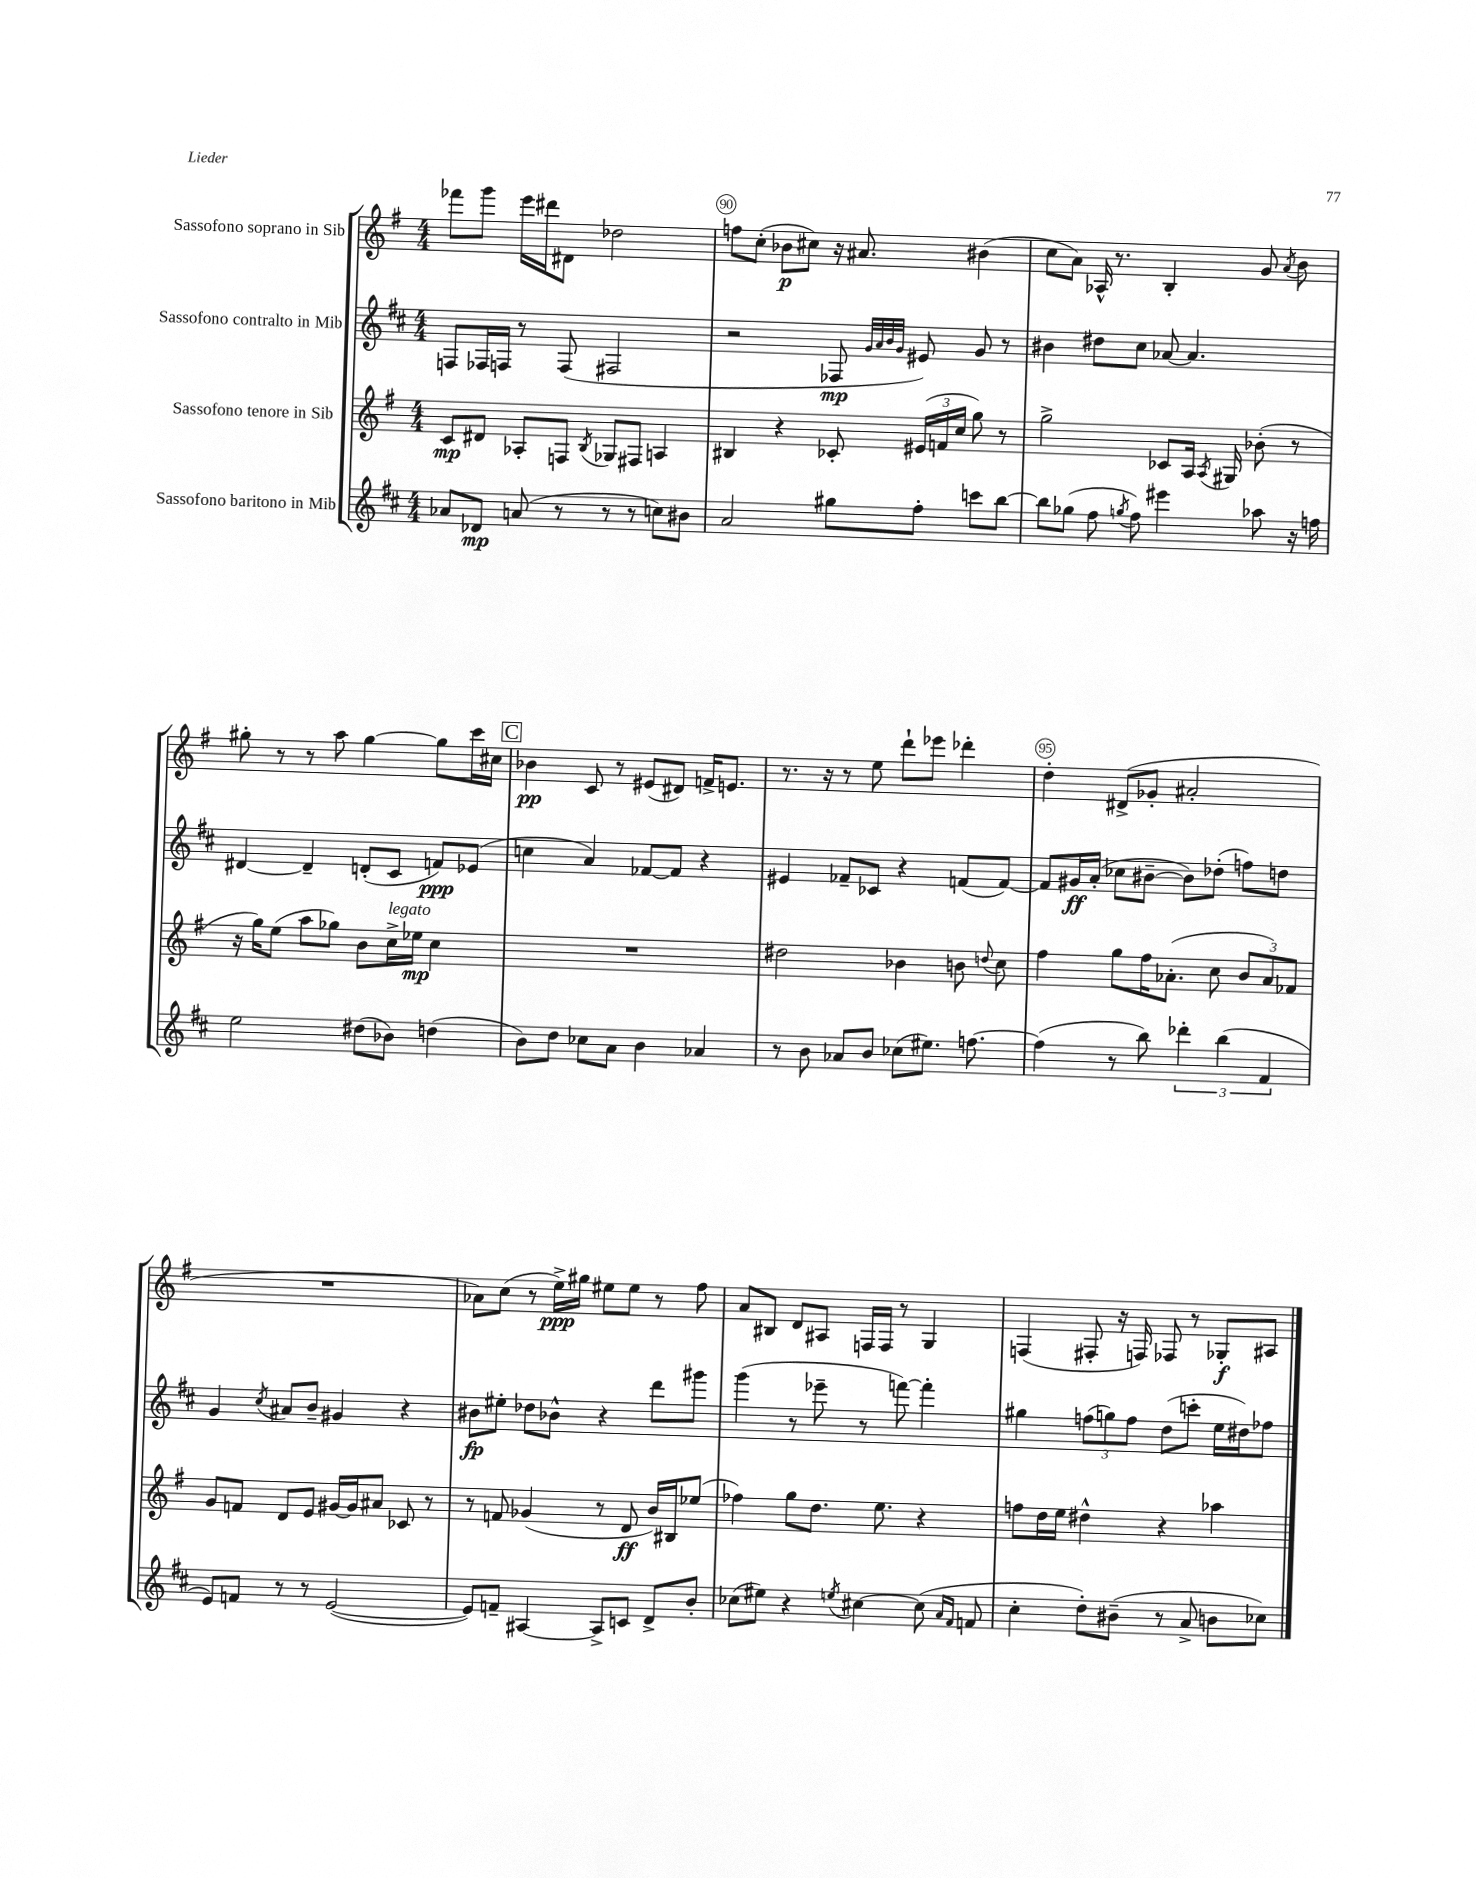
<<
\new StaffGroup <<
\new Staff = "s0" \with { instrumentName = "Sassofono soprano in Sib" } {
    \clef treble \key g \major \numericTimeSignature \time 4/4
    \autoBeamOff fes'''8[ g'''8] e'''16[ dis'''16 dis'8] des''2 |
    f''8[ c''8]-.( bes'8[\p cis''8]) r16 ais'8. bis'4( |
    c''8[ a'8]) aes16-^ r8. b4-. g'8 \acciaccatura { a'8 } b'8 |
    gis''8-. r8 r8 a''8 gis''4~ gis''8[ c'''16 cis''16] |
    \mark \markup { \box "C" } bes'4\pp c'8 r8 eis'8[( dis'8]) f'16[-> e'8.] |
    r8. r16 r8 e''8 d'''8[-! ees'''8] des'''4-. |
    d''4-. dis'8[->( ges'8]-. ais'2-. |
    R1 |
    aes'8[) c''8]( r8 e''16[->\ppp) gis''16] eis''8[ eis''8] r8 fis''8 |
    a'8[ bis8] d'8[ ais8] f16[ f16] r8 g4 |
    f4( fis8-. r16 f16) fes8 r8 ges8[-.\f ais8] \bar "|." |
}
\new Staff = "s1" \with { instrumentName = "Sassofono contralto in Mib" } {
    \clef treble \key d \major \numericTimeSignature \time 4/4
    \autoBeamOff f8[ fes16 f16] r8 f8( fis2 |
    r2 fes8\mp \grace { g'32[ a'32 b'32 g'32] } eis'8) g'8 r8 |
    bis'4 dis''8[ cis''8] aes'8~ aes'4. |
    dis'4~ dis'4-- d'8[-.( cis'8] f'8[\ppp) ees'8]( |
    \mark \markup { \box "C" } c''4 a'4) fes'8[~ fes'8] r4 |
    eis'4 fes'8[-- ces'8] r4 f'8[( f'8]~) |
    f'8[ gis'16\ff a'16]-.( ces''8[ bis'8]~-- bis'8[) des''8]-.( f''8[) d''8] |
    g'4 \acciaccatura { cis''8 } ais'8[ b'8]-- gis'4 r4 |
    bis'8[\fp eis''8]-. des''8[ bes'8]-^ r4 d'''8[ gis'''8] |
    g'''4( r8 ees'''8-- r8 f'''8~) f'''4-. |
    gis''4 \tuplet 3/2 { f''8[( g''8) f''8] } d''8[( c'''8]-. e''16[ dis''16) fes''8] \bar "|." |
}
\new Staff = "s2" \with { instrumentName = "Sassofono tenore in Sib" } {
    \clef treble \key g \major \numericTimeSignature \time 4/4
    \autoBeamOff c'8[\mp dis'8] aes8[-. f8] \acciaccatura { b8 } ges8[ fis8] a4 |
    bis4 r4 ces'8-. \tuplet 3/2 { eis'16[( f'16 c''16] } g''8) r8 |
    g''2-> ces'8[ a16] \acciaccatura { a8 } gis16 bes'8-.( r8 |
    r16 g''16[) e''8]( a''8[ ges''8]) b'8[ c''16->^\markup { \italic "legato" } ees''16]\mp c''4 |
    \mark \markup { \box "C" } R1 |
    dis''2 bes'4 b'8 \appoggiatura { d''8 } c''8 |
    fis''4 g''8[ fis''16 aes'8.]-.( c''8 \tuplet 3/2 { b'8[ aes'8) fes'8] } |
    g'8[ f'8] d'8[ e'8] gis'16[~ gis'16 ais'8] ces'8 r8 |
    r8 f'8 ges'4( r8 d'8\ff b'16[) bis16 ees''8]( |
    fes''4) g''8[ d''8.] e''8. r4 |
    f''8[ d''16 e''16] dis''4-^ r4 aes''4 \bar "|." |
}
\new Staff = "s3" \with { instrumentName = "Sassofono baritono in Mib" } {
    \clef treble \key d \major \numericTimeSignature \time 4/4
    \autoBeamOff aes'8[ des'8]\mp a'8( r8 r8 r8 c''8[) bis'8] |
    a'2 gis''8[ fis''8]-. c'''8[ b''8]~ |
    b''8[ ges''8]( fis''8 \acciaccatura { g''8 } fis''8) eis'''4 aes''8 r16 f''16 |
    e''2 dis''8[( bes'8]) d''4( |
    \mark \markup { \box "C" } b'8[) d''8] ces''8[ a'8] b'4 aes'4 |
    r8 b'8 aes'8[ b'8] ces''8[( eis''8.]) f''8.~ |
    f''4( r8 b''8) \tuplet 3/2 { des'''4-. b''4( fis'4 } |
    e'8[) f'8] r8 r8 e'2~( |
    e'8[) f'8]-- ais4~ ais8[-> c'8] d'8[-> b'8]-. |
    ces''8[( eis''8]) r4 \acciaccatura { e''8 } cis''4~ cis''8( \grace { a'16[ fis'16] } f'8 |
    cis''4-. d''8[-.) bis'8]--( r8 a'8-> b'8[ ces''8]) \bar "|." |
}
>>
>>
\layout { \context { \Score currentBarNumber = #89 \override BarNumber.break-visibility = ##(#f #t #t) barNumberVisibility = #(every-nth-bar-number-visible 5) \override BarNumber.stencil = #(make-stencil-circler 0.1 0.3 ly:text-interface::print) } }
